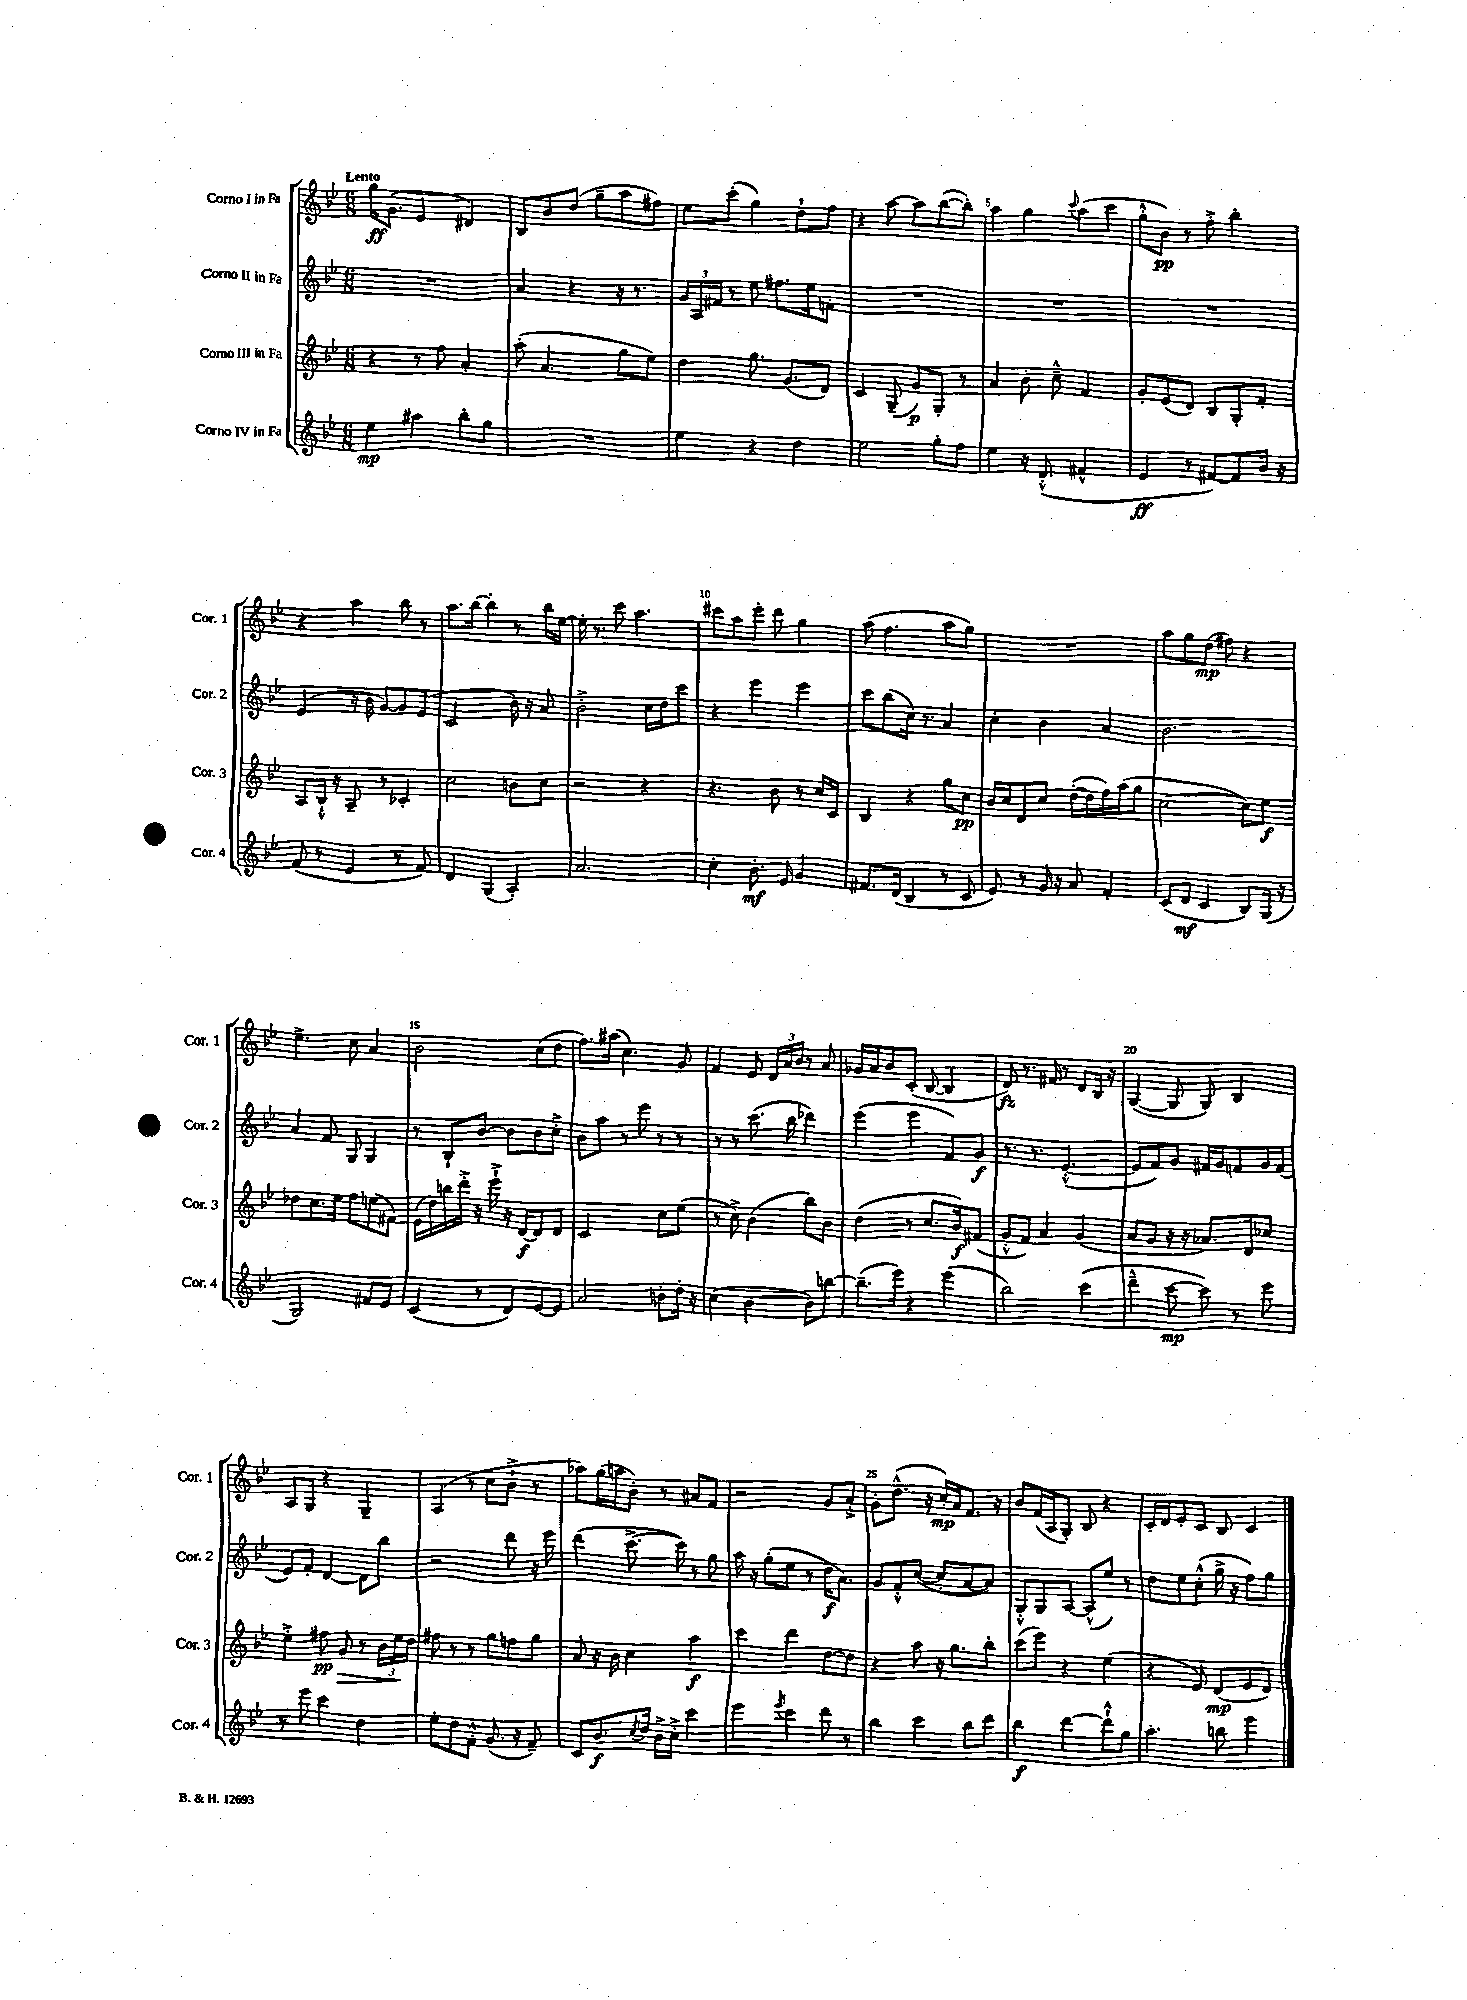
<<
\new StaffGroup <<
\new Staff = "s0" \with { instrumentName = "Corno I in Fa" shortInstrumentName = "Cor. 1" } {
    \clef treble \key bes \major \numericTimeSignature \time 6/8 \tempo "Lento"
    g''16\ff g'8.( ees'4 dis'4) |
    bes8 bes'8 d''8( g''8-- a''8 fis''8) |
    ees''8 c'''8-.( g''4) d''8-! f''8 |
    r4 a''8~ a''8 bes''8~( bes''8-.) |
    a''4 g''4 \appoggiatura { c'''8 } a''8( c'''8 |
    g''8-.-^ bes'8\pp) r8 f''8-.-> bes''4-. |
    r4 a''4 bes''8 r8 |
    a''8. bes''16~ bes''4-. r8 bes''16 ees''16~ |
    ees''16-. r8. c'''8 a''4. |
    cis'''8 a''8 ees'''8-. d'''8 g''4 |
    a''8( f''4. a''8 g''8) |
    R2. |
    a''8 g''8 d''8\mp( fis''8) r4 |
    ees''4.-> c''8 a'4 |
    bes'2 c''8( d''8 |
    f''8.) ais''16( c''4.) g'8 |
    f'4 ees'8 \tuplet 3/2 { d'16 a'16 bes'16 } r8 a'8 |
    ges'16 a'16 bes'8 c'8-.( bes8~ bes4 |
    d'8\fz) r8. fis'16 r8 d'8 bes16 r16 |
    g4~( g8 g8) bes4 |
    a8 g8 r4 g4-- |
    a4( r8 c''8 bes'8-!-> r8 |
    aes''8) g''16( a''16 bes'8-.) r8 ais'8 f'8 |
    r2 g'8 a'8-.-> |
    g'8-. d''8.-^( r16 c''16-.\mp) a'16 f'8. r16 |
    bes'8 f'16( a16 g8-.) bes8 r4 |
    c'16-. d'16 ees'8-. c'8 bes8 c'4 \bar "|." |
}
\new Staff = "s1" \with { instrumentName = "Corno II in Fa" shortInstrumentName = "Cor. 2" } {
    \clef treble \key bes \major \numericTimeSignature \time 6/8
    R2. |
    a'4 r4 r16 r8. |
    \tuplet 3/2 { g'16 a16 fis'16 } r8 ees''8 fis''8. ees''16 f'8-. |
    R2. |
    R2. |
    R2. |
    ees'4( r16 bes'16 g'8~) g'8 ees'8( |
    c'2 bes'16) r16 a'8 |
    bes'2-.-> c''16 d''16 c'''8 |
    r4 ees'''4 ees'''4 |
    c'''8 bes''8( c''16) r8. a'4 |
    c''4-. bes'4 a'4 |
    bes'2. |
    a'4 f'8 g8 g4 |
    r8 bes8-! bes'8~ bes'8 bes'8 c''8-.-> |
    bes'8 a''8 r8 ees'''8 r8 r8 |
    r8 r8 c'''8.( bes''16 des'''4) |
    ees'''4( ees'''4 f'8) g'8\f |
    r8. r8. ees'4.~-.-^( |
    ees'8 f'8) g'8 fis'16 g'16 f'8 g'16 f'16( |
    ees'8) f'8-. d'4~ d'8 bes''8 |
    r2 d'''8 r16 ees'''16 |
    d'''4( c'''8.~-> c'''16) r8 g''8 |
    a''16 r16 g''8-.( ees''8 r8 d''16\f a'8.) |
    g'8 f'8-.-^ c''8~( c''8-. a'8~ a'8) |
    g8-.-^ g8 a8~ a8-^( ees''8) r8 |
    d''8 ees''8 c''8-.-^( g''16-> r16 f''8) g''8 \bar "|." |
}
\new Staff = "s2" \with { instrumentName = "Corno III in Fa" shortInstrumentName = "Cor. 3" } {
    \clef treble \key bes \major \numericTimeSignature \time 6/8
    r4 r8 f''8 a'4-. |
    a''8-.( a'4. g''8 ees''8) |
    d''4 g''8. g'8.( d'8) |
    c'4 g8--( g'8\p) g8-. r8 |
    a'4 bes'8-. c''8---^ f'4 |
    g'8-. ees'8( d'8) bes8 g8-. f'8-. |
    a8 bes16-!-^ r16 a8-- r8 ces'4-. |
    c''2 b'8 c''8 |
    r2 r4 |
    r4. bes'8 r8 c''16 c'16 |
    bes4 r4 g''8 c''8\pp |
    bes'16 c''16 d'8 c''8 d''16~-.( d''16 f''16) a''16( g''8 |
    c''2~ c''8) ees''8\f |
    des''8 c''8. ees''16 f''8 e''8( fis'8) |
    ees'16( d''16) b''16 d'''16-.-> r16 ees'''16-!-> r16 d'16~\f d'8 d'8 |
    c'2 c''8 ees''8( |
    r8 c''8->) bes'4( bes''8) bes'8 |
    d''4( r8 c''8. bes'16\f) fis'8( |
    g'8-.-^ f'8) a'4 g'4( |
    a'8 g'8 r16 r16 aes'8.) d'16 ces''8 |
    ees''4-.-> fis''8\pp g'8\> r8 \tuplet 3/2 { bes'16 ees''16\! d''16 } |
    fis''8 r8 r8 g''8 f''8 g''8 |
    a'8 r16 bes'16 c''4 a''4\f |
    c'''4 d'''4 d''8~ d''8 |
    r4 a''8 r16 g''8. bes''8-. |
    c'''8( ees'''8) r4 ees''4( |
    r4 ees'8) d'8\mp( ees'8 d'8) \bar "|." |
}
\new Staff = "s3" \with { instrumentName = "Corno IV in Fa" shortInstrumentName = "Cor. 4" } {
    \clef treble \key bes \major \numericTimeSignature \time 6/8
    ees''4\mp ais''4 bes''8-. g''8 |
    R2. |
    ees''4 r4 d''4 |
    ees''2 g''8-. f''8 |
    ees''4 r16 d'8.-.-^( fis'4-^ |
    ees'4\ff r8 fis'8~) fis'8 bes'16 r16 |
    f'8( r8 ees'4 r8 f'8) |
    d'4 g4( a4-.) |
    a'2. |
    c''4-. bes'8.-.\mf ees'16 g'4 |
    fis'8. d'16( bes4 r8 c'8 |
    ees'8) r8 g'16 r16 a'8 f'4-. |
    c'8( d'8\mf c'4 bes8) g16( r16 |
    g2) fis'8 ees'8 |
    c'4( r8 d'8) ees'8~ ees'8 |
    a'2 b'8-. d''16-. r16 |
    c''4( bes'4~ bes'8) b''8~ |
    b''8.--( ees'''16) r4 ees'''4( |
    bes''2) c'''4( |
    d'''4---^ c'''8~\mp c'''8) r8 ees'''8 |
    r8 ees'''8 c'''4 d''4 |
    ees''8-. d''8 f'8-.-^ g'8.( r16 f'8--) |
    c'8 bes'8.\f \acciaccatura { c''8 } d''16 bes'16-> c''16-.-> c'''4 |
    ees'''4 \acciaccatura { ees'''8 } c'''4 d'''8 r8 |
    bes''4 c'''4 bes''8 d'''8 |
    bes''4\f d'''4~ d'''8-!-^ g''8 |
    a''4.-. b''8 ees'''4 \bar "|." |
}
>>
>>
\layout { \context { \Score \override BarNumber.break-visibility = ##(#f #t #t) barNumberVisibility = #(every-nth-bar-number-visible 5) } }
